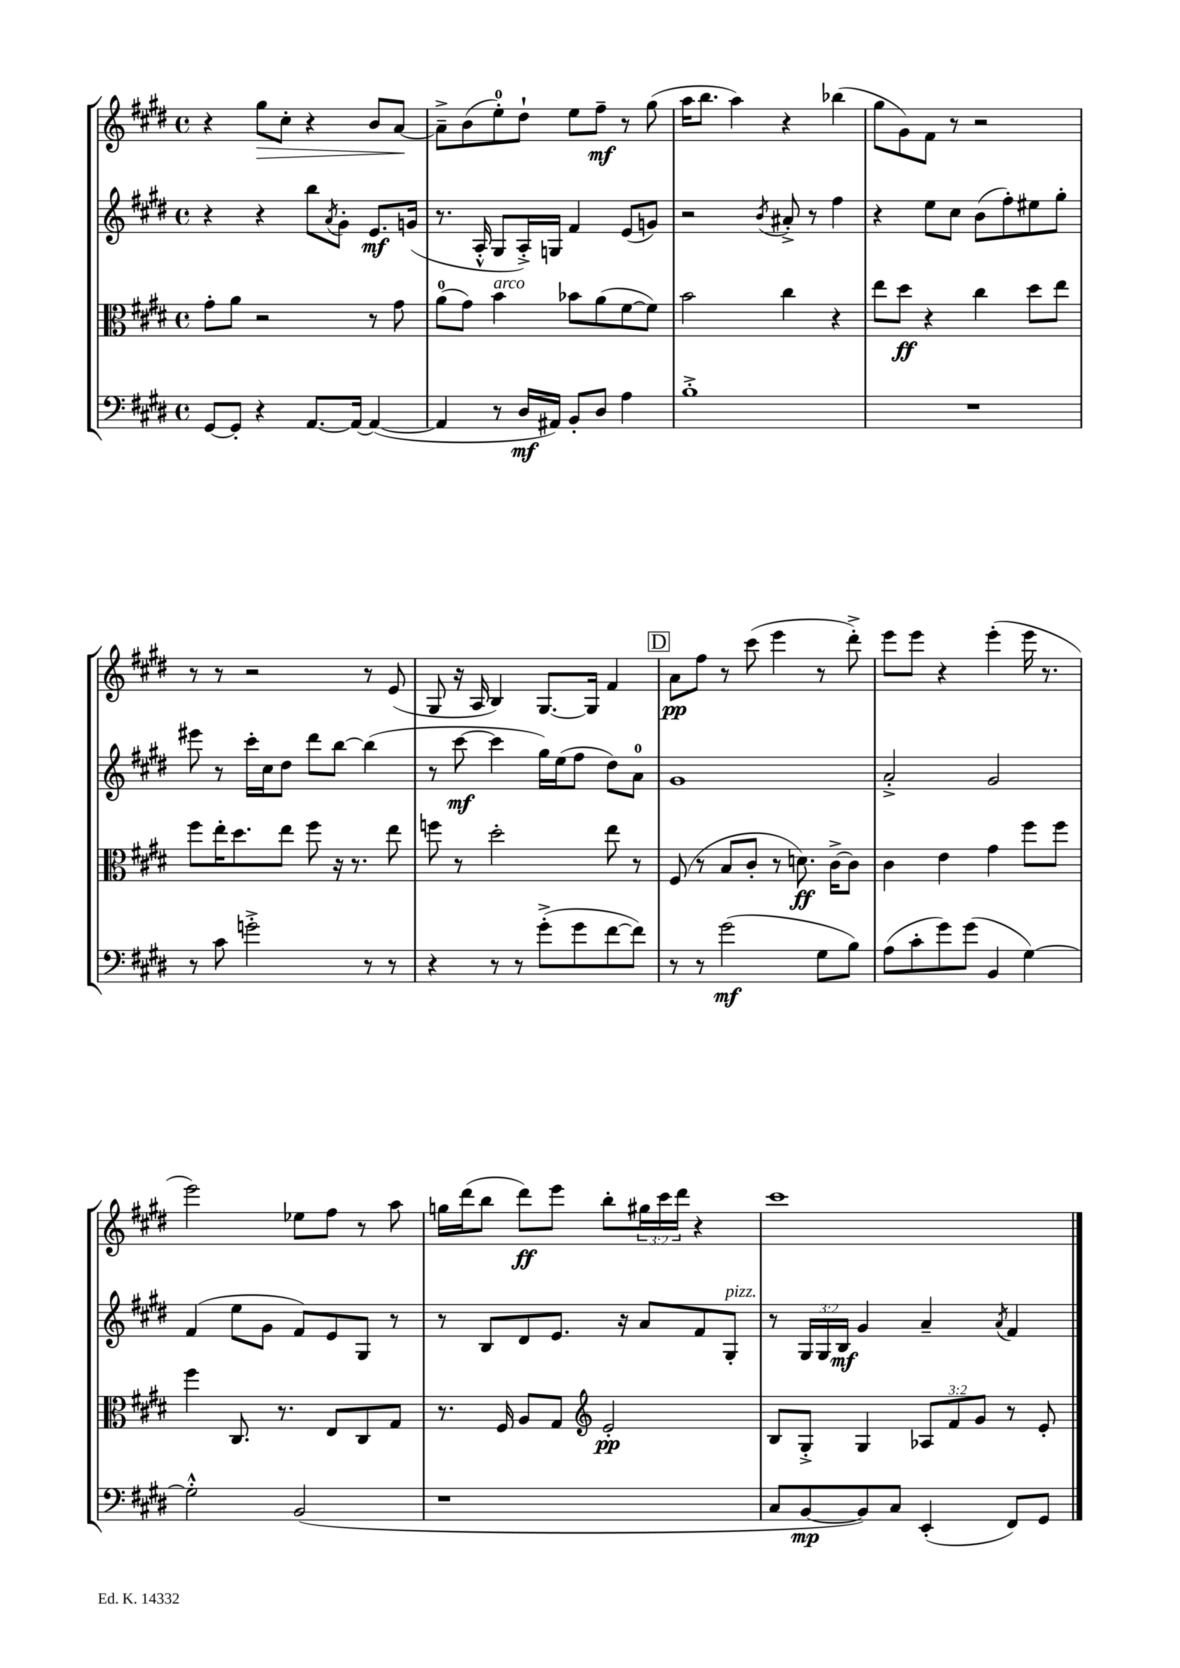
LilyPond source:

<<
\new StaffGroup <<
\new Staff = "s0" {
    \clef treble \key e \major \defaultTimeSignature \time 4/4 \override Staff.TupletNumber.text = #tuplet-number::calc-fraction-text
    r4 gis''8\> cis''8-. r4 b'8 a'8~\! |
    a'8---> b'8( e''8-0-.) dis''8-! e''8 fis''8--\mf r8 gis''8( |
    a''16 b''8. a''4) r4 bes''4( |
    gis''8 gis'8) fis'8 r8 r2 |
    r8 r8 r2 r8 e'8( |
    gis8 r16 a16 b4) gis8.~ gis16 fis'4 |
    \mark \markup { \box "D" } a'8\pp fis''8 r8 cis'''8( e'''4 r8 dis'''8-.->) |
    e'''8 e'''8 r4 e'''4-.( e'''16 r8. |
    e'''2) ees''8 fis''8 r8 a''8 |
    g''16 dis'''16( b''8 dis'''8\ff) e'''8 b''8-. \tuplet 3/2 { gis''16 cis'''16 dis'''16 } r4 |
    cis'''1 \bar "|." |
}
\new Staff = "s1" {
    \clef treble \key e \major \defaultTimeSignature \time 4/4 \override Staff.TupletNumber.text = #tuplet-number::calc-fraction-text
    r4 r4 b''8 \acciaccatura { a'8 } gis'8-. e'8.\mf g'16( |
    r8. a16-.-^ gis8 a16-.->) g16 fis'4 e'8( g'8) |
    r2 \acciaccatura { b'8 } ais'8-.-> r8 fis''4 |
    r4 e''8 cis''8 b'8( fis''8-.) eis''8 gis''8-. |
    eis'''8 r8 cis'''16-. cis''16 dis''8 dis'''8 b''8~ b''4( |
    r8 cis'''8~\mf cis'''4 gis''16) e''16( fis''8 dis''8) a'8-0 |
    \mark \markup { \box "D" } gis'1 |
    a'2-.-> gis'2 |
    fis'4( e''8 gis'8 fis'8) e'8 gis8 r8 |
    r8 b8 dis'8 e'8. r16 a'8 fis'8 gis8-.^\markup { \italic "pizz." } |
    r8 \tuplet 3/2 { gis16 gis16 b16\mf } gis'4 a'4-- \acciaccatura { a'8 } fis'4 \bar "|." |
}
\new Staff = "s2" {
    \clef alto \key e \major \defaultTimeSignature \time 4/4 \override Staff.TupletNumber.text = #tuplet-number::calc-fraction-text
    gis'8-. a'8 r2 r8 gis'8 |
    a'8-0( gis'8) b'4^\markup { \italic "arco" } bes'8 a'8( fis'8~ fis'8) |
    b'2 cis''4 r4 |
    e''8 dis''8\ff r4 cis''4 dis''8 e''8 |
    fis''8 e''16-. dis''8. e''8 fis''8 r16 r8. e''8 |
    f''8 r8 dis''2-. e''8 r8 |
    \mark \markup { \box "D" } fis8( r8 b8 cis'8-. r8 d'8.\ff) cis'16~-> cis'8 |
    cis'4 e'4 gis'4 fis''8 fis''8 |
    fis''4 cis8. r8. e8 cis8 gis8 |
    r8. fis16 a8 gis8 \clef treble e'2-.\pp |
    b8 gis8-.-> gis4 \tuplet 3/2 { aes8 fis'8 gis'8 } r8 e'8-. \bar "|." |
}
\new Staff = "s3" {
    \clef bass \key e \major \defaultTimeSignature \time 4/4
    gis,8~ gis,8-. r4 a,8.~ a,16~ a,4~( |
    a,4 r8 dis16\mf ais,16) b,8-. dis8 a4 |
    b1-.-> |
    R1 |
    r8 cis'8 g'2-.-> r8 r8 |
    r4 r8 r8 gis'8-.->( gis'8 fis'8~ fis'8) |
    \mark \markup { \box "D" } r8 r8 gis'2\mf( gis8 b8) |
    a8( cis'8-. gis'8) gis'8( b,4 gis4~) |
    gis2-.-^ b,2( |
    r1 |
    cis8 b,8~\mp b,8) cis8 e,4-.( fis,8) gis,8 \bar "|." |
}
>>
>>
\layout { \context { \Score \remove "Bar_number_engraver" } }
